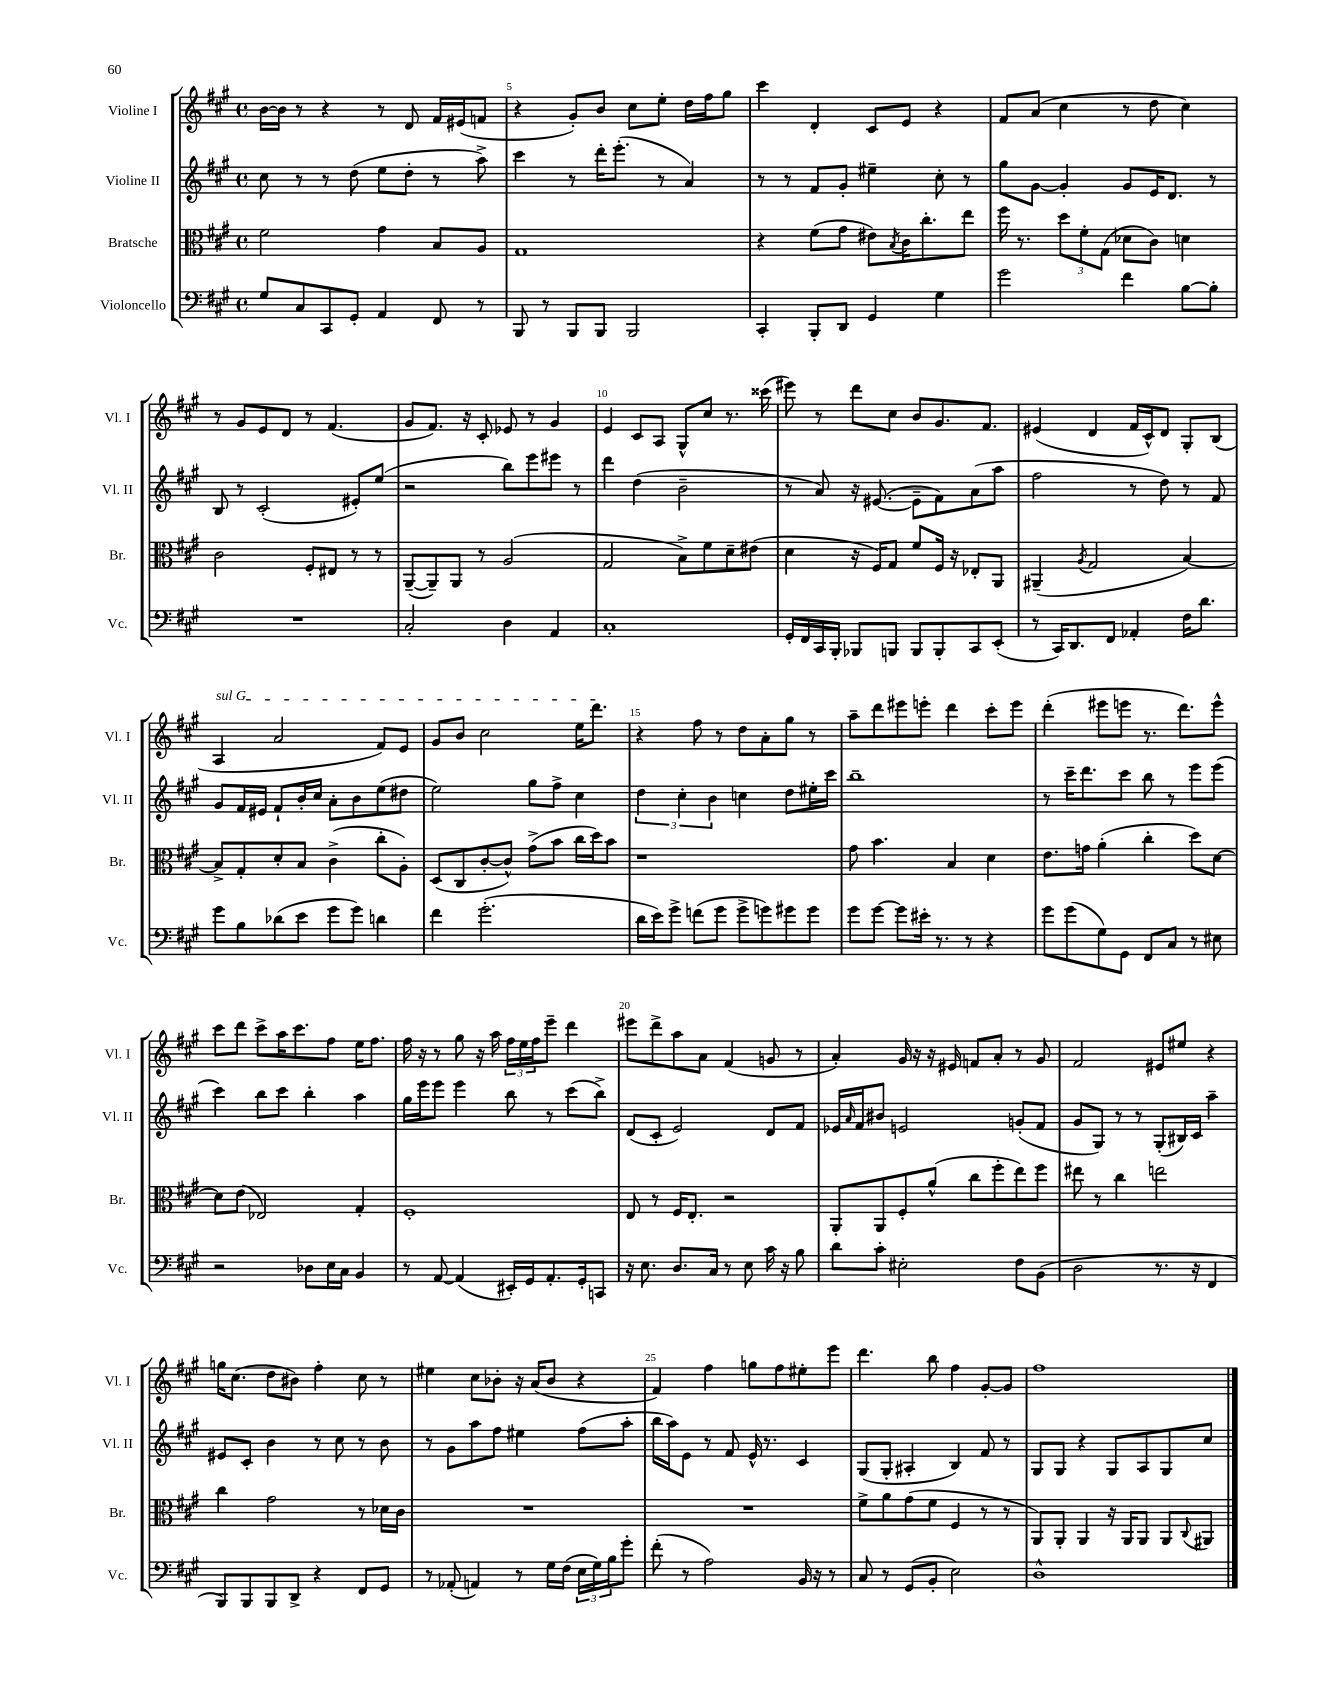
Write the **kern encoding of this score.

**kern	**kern	**kern	**kern
*staff4	*staff3	*staff2	*staff1
*clefF4	*clefC3	*clefG2	*clefG2
*k[f#c#g#]	*k[f#c#g#]	*k[f#c#g#]	*k[f#c#g#]
*M4/4	*M4/4	*M4/4	*M4/4
*met(c)	*met(c)	*met(c)	*met(c)
8G#/L	2f#\	8cc#\	[16b\LL
.	.	.	16b\]JJ
8C#/	.	8r	8r
8CC#/	.	8r	4r
8GG#'/J	.	(8dd\	.
4AA/	4g#\	8ee\L	8r
.	.	8dd'\J	8d/
8FF#/	8B/L	8r	16f#/LL
.	.	.	(16e#/J
8r	8A/J	8aa^\)	8f/J
=	=	=	=
8BBB/	1G#	4ccc#\	4r
8r	.	.	.
8BBB/L	.	8r	8g#'/L)
8BBB/J	.	16ddd'\LK	8b/J
.	.	(8.eee'\J	.
2BBB/	.	.	8cc#\L
.	.	8r	8ee'\J
.	.	4a/)	16dd\LL
.	.	.	16ff#\J
.	.	.	8gg#\J
=	=	=	=
4CC#'/	4r	8r	4ccc#\
.	.	8r	.
8BBB'/L	(8f#\L	8f#/L	4d'/
8DD/J	8g#\J	8g#'/J	.
4GG#/	8e#\L)	4ee#~\	8c#/L
.	8qB/	.	.
.	16c#\K	.	8e/J
.	8.cc#'\	.	.
4G#\	.	8cc#'\	4r
.	8ee\J	8r	.
=	=	=	=
2g#\	16ff#\	8gg#\L	8f#/L
.	8.r	.	.
.	.	[8g#\J	(8a/J
.	12dd\L	4g#'/]	4cc#\
.	12f#'\	.	.
.	(12G#\J	.	.
4f#\	8d-\L	8g#/L	8r
.	8c#\J)	16e/K	8dd\
.	.	8.d/J	.
[8B\L	4d\	.	4cc#\)
8B'\]J	.	8r	.
=	=	=	=
1r	2c#\	8B/	8r
.	.	8r	8g#/L
.	.	(2c#'/	8e/
.	.	.	8d/J
.	8F#'/L	.	8r
.	8E#/J	.	(4.f#/
.	8r	8e#'/L)	.
.	8r	(8ee/J	.
=	=	=	=
2C#'/	([8AA~/L	2r	8g#/L
.	8AA~/])	.	8.f#/J)
.	8AA/J	.	.
.	.	.	16r
.	8r	.	8c#'/
4D\	(2A/	8bb\L)	8e-/
.	.	8eee\	8r
4AA/	.	8eee#\J	4g#/
.	.	8r	.
=	=	=	=
1C#'	2G#/	4ddd\	4e/
.	.	(4dd\	8c#/L
.	.	.	8A/J
.	8B^\L)	2b~\	8G#^^/L
.	8f#\	.	8cc#/J
.	8d~\	.	8.r
.	(8e#\J	.	.
.	.	.	(16ccc##\
=	=	=	=
16GG#'/LL	4d\	8r	8eee#\)
16FF#/	.	.	.
16CC#/	.	8a/)	8r
16BBB'/JJ	.	.	.
8BBB-/L	16r	16r	8ddd\L
.	16F#/LK)	([8.e#/	.
8BBB/J	8G#/J	.	8cc#\J
8BBB/L	8f#/L	8e#~\]L	8b/L
8BBB'/	16F#/Jk	8f#\)	8.g#/
.	16r	.	.
8CC#/	8E-'/L	(8a\	.
.	.	.	8.f#/J
(8EE'/J	8AA/J	8aa\J	.
=	=	=	=
8r	(4AA#~/	2ff#\	(4e#/
16CC#/LK)	.	.	.
8.DD/	.	.	.
.	8qA/	.	.
.	2G#/	.	4d/
8FF#/J	.	.	.
4AA-'/	.	8r	16f#/LL
.	.	.	16c#^^/J)
.	.	8dd\)	8d/J
16F#\LK	[4B/)	8r	8G#'/L
8.d\J	.	.	.
.	.	8f#/	(8B/J
=	=	=	=
8g#\L	8B^/]L	8g#/L	4A/
8B\	8G#'/	16f#/L	.
.	.	16e#/JJ	.
(8d-\	8d'/	8f#`/L	2a/
8e\J	8B/J	16b'/L	.
.	.	16cc#/JJ	.
8g#\L	(4c#^\	8a'\L	.
8g#\J)	.	8b\	.
4d\	8cc#'\L	(8ee\	8f#/L)
.	8A'\J)	8dd#\J	8e/J
=	=	=	=
4f#\	(8D/L	2ee\)	8g#/L
.	8C#/	.	8b/J
(2.g#'\	[8c#'/	.	2cc#\
.	8c#^^/]J)	.	.
.	(8g#^\L	8gg#\L	.
.	8b\J	8ff#^\J	.
.	16cc#\LL	4cc#\	16ee\LK
.	16dd\J)	.	8.ddd\J
.	8b\J	.	.
=	=	=	=
16d\LL	1r	6dd\	4r
16e\J)	.	.	.
8g#^\J	.	.	.
.	.	6cc#'\	.
(8f\L	.	.	8ff#\
.	.	6b\	.
8g#\J	.	.	8r
8g#^\L	.	4cc\	8dd\L
8g\)	.	.	8a'\
8g#\	.	8dd\L	8gg#\J
8g#\J	.	16ee#'\L	8r
.	.	16ccc#\JJ	.
=	=	=	=
8g#\L	8g#\	1bb~	8aa~\L
[8g#\J	4.b\	.	8ddd\
8g#\]L	.	.	8eee#\
16e#'\Jk	.	.	8eee'\J
8.r	.	.	.
.	4B/	.	4ddd\
8r	.	.	.
4r	4d\	.	8ccc#'\L
.	.	.	8eee\J
=	=	=	=
8g#\L	8.e\L	8r	(4ddd'\
(8g#\	.	16ccc#~\LK	.
.	16g\Jk	8.ddd\	.
8G#\)	(4a'\	.	8eee#\L
8GG#\J	.	8ccc#\J	8eee\J
8FF#/L	4cc#'\	8bb\	8.r
8C#/J	.	8r	.
.	.	.	8.ddd\L)
8r	8dd\L)	8eee\L	.
8E#\	[8d\J	(8eee\J	8eee^^\J
=	=	=	=
2r	8d\]L	4ccc#\)	8ccc#\L
.	(8e\J	.	8ddd\J
.	2E-/)	8bb\L	8ccc#^\L
.	.	8ccc#\J	16aa\K
.	.	.	8.ccc#\
8D-\L	.	4bb'\	.
16E\L	.	.	8ff#\J
16C#\JJ	.	.	.
4BB/	4G#'/	4aa\	16ee\LK
.	.	.	8.ff#\J
=	=	=	=
8r	1F#'	16gg#\LL	16ff#\
.	.	16eee\J	16r
[8AA/	.	8eee\J	8r
(4AA/]	.	4eee\	8gg#\
.	.	.	16r
.	.	.	16aa\
16EE#'/LL)	.	8bb\	24ff#\LL
.	.	.	24ee\
16GG#/J	.	.	.
.	.	.	24ff#\J
8.AA'/	.	8r	8eee~\J
.	.	(8ccc#\L	4ddd\
16GG#'/k	.	.	.
8CC/J	.	8bb^\J)	.
=	=	=	=
16r	8E/	(8d/L	8eee#\L
8.E\	.	.	.
.	8r	8c#'/J	8ddd^\
8.D/L	16F#/LK	2e/)	8aa\
.	8.E'/J	.	.
.	.	.	8a\J
16C#/Jk	.	.	.
8r	2r	.	(4f#/
8E\	.	.	.
16c#\	.	8d/L	8g/
16r	.	.	.
8B\	.	8f#/J	8r
=	=	=	=
8d\L	8AA'/L	16e-/LL	4a'/)
.	.	16qqa/	.
.	.	16f#/J	.
8c#'\J	8AA/	8b#/J	.
2E#'\	8F#'/	2e/	16g#/
.	.	.	16r
.	(8a^^/J	.	16r
.	.	.	16e#/
.	8cc#\L	.	8f/L
.	8ff#'\	.	8a'/J
8F#\L	8ee\)	(8g'/L	8r
(8BB\J	8ff#\J	8f#/J	8g#/
=	=	=	=
2D\	8ee#\	8g#/L	2f#/
.	8r	8G#/J)	.
.	4cc#\	8r	.
.	.	8r	.
8.r	2ee\	(8G#'/L	8e#/L
.	.	16B#/L)	8ee#/J
16r	.	16c#/JJ	.
4FF#/	.	4aa~\	4r
=	=	=	=
8BBB/L)	4cc#\	8e#/L	16gg\LK
.	.	.	(8.cc#\J
8BBB/	.	8c#'/J	.
8BBB/	2g#\	4b\	8dd\L
8DD^/J	.	.	8b#\J)
4r	.	8r	4ff#'\
.	.	8cc#\	.
8FF#/L	8r	8r	8cc#\
8GG#/J	16d-\LL	8b\	8r
.	16c#\JJ	.	.
=	=	=	=
8r	1r	8r	4ee#\
(8AA-'/	.	8g#\L	.
4AA/)	.	8aa\	8cc#\L
.	.	8ff#\J	8b-'\J
8r	.	4ee#\	16r
.	.	.	(16a/LK
16G#\LL	.	.	8b-/J
(16F#\JJ	.	.	.
24E\LL	.	(8ff#\L	4r
24G#\)	.	.	.
24B\J	.	.	.
8g#'\J	.	8aa'\J	.
=	=	=	=
(8f#'\	1r	16bb\LL	4f#/)
.	.	16aa\J)	.
8r	.	8e\J	.
2A\)	.	8r	4ff#\
.	.	8f#/	.
.	.	16e^^/	8gg\L
.	.	8.r	.
.	.	.	8ff#\
16BB/	.	4c#/	8ee#'\
16r	.	.	.
8r	.	.	8eee\J
=	=	=	=
8C#/	8f#^\L	(8G#/L	4.ddd\
8r	8a\	8G#'/J	.
(8GG#/L	(8g#\	4A#'/	.
8BB'/J	8f#\J	.	8bb\
2E\)	4F#/	4B/)	4ff#\
.	8r	8f#/	[8g#'/L
.	8r	8r	8g#/]J
=	=	=	=
1D^^	8AA/L)	8G#/L	1ff#
.	8AA'/J	8G#/J	.
.	4AA/	4r	.
.	16r	8G#/L	.
.	16AA/LK	.	.
.	8AA/J	8A/	.
.	8AA/L	8G#/	.
.	8qqC#/	.	.
.	8AA#/J	8cc#/J	.
==	==	==	==
*-	*-	*-	*-
